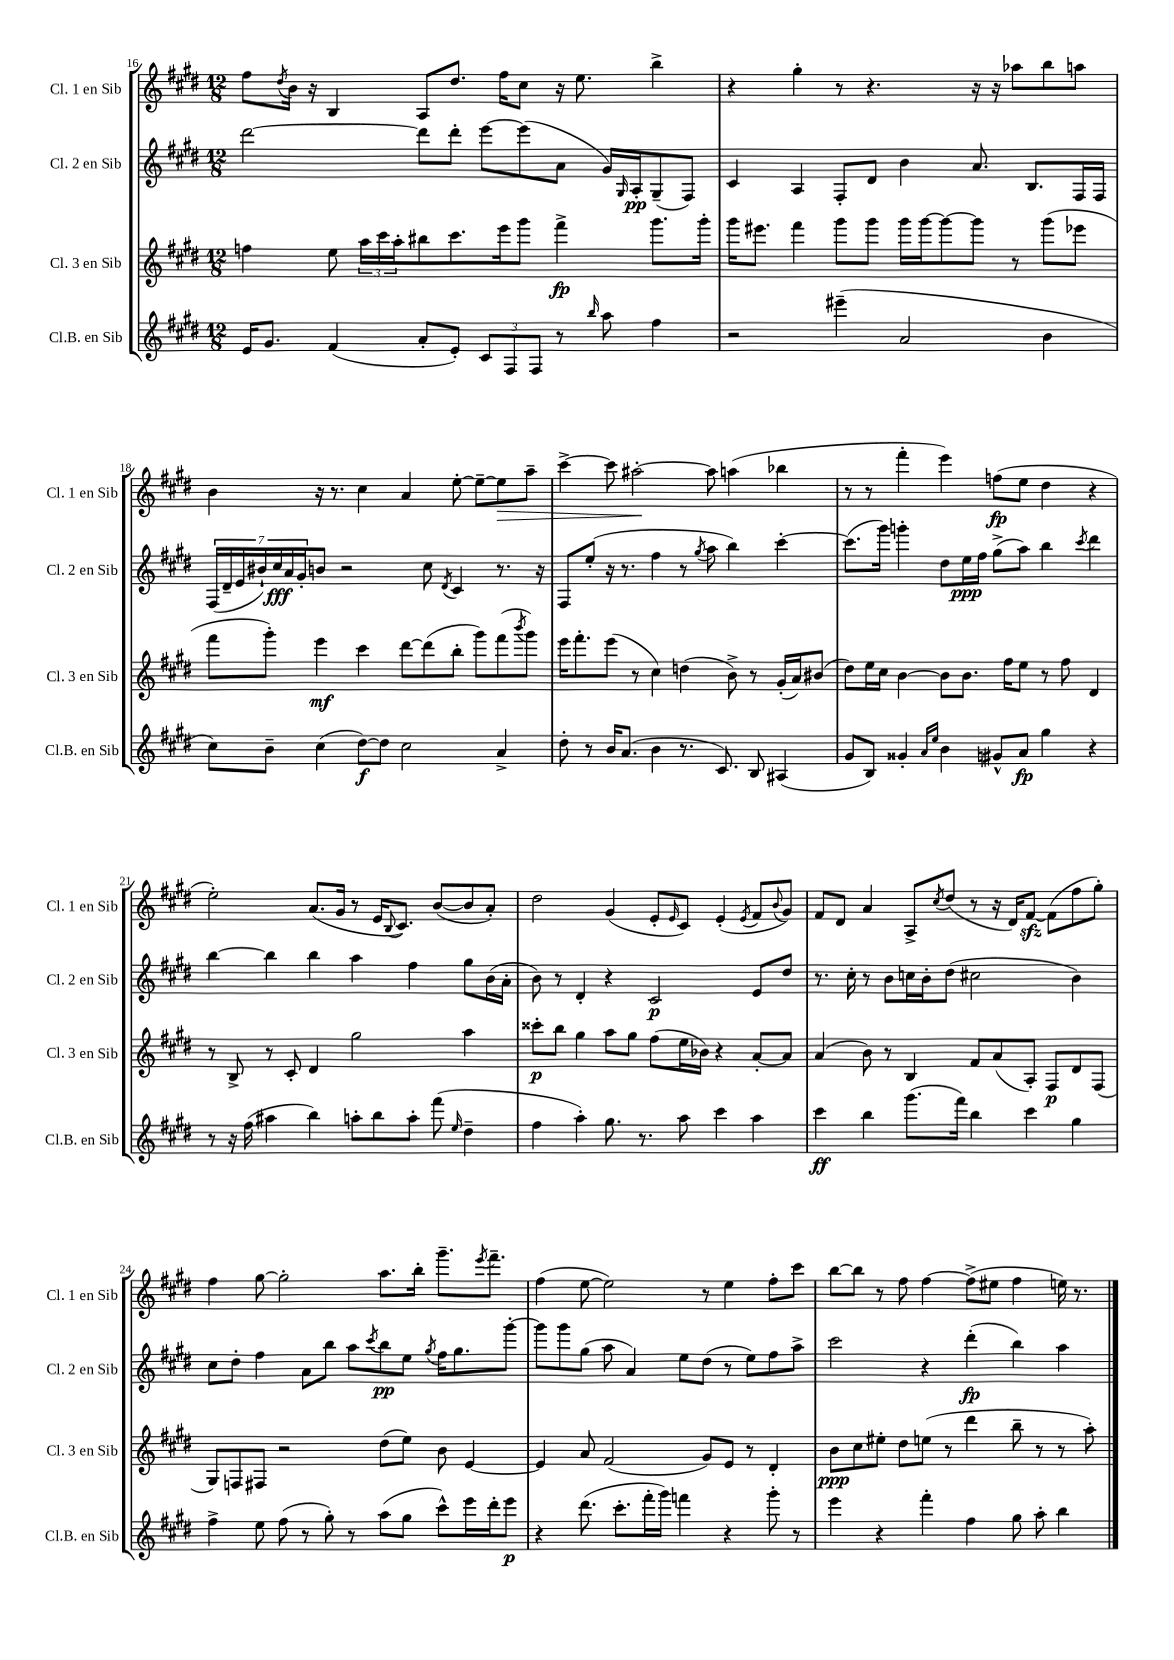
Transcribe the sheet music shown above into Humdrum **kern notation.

**kern	**kern	**kern	**kern
*staff4	*staff3	*staff2	*staff1
*clefG2	*clefG2	*clefG2	*clefG2
*k[f#c#g#d#]	*k[f#c#g#d#]	*k[f#c#g#d#]	*k[f#c#g#d#]
*M12/8	*M12/8	*M12/8	*M12/8
16e/LK	4ff\	[2ddd#\	8ff#\L
8.g#/J	.	.	.
.	.	.	8qdd#/
.	.	.	16b\Jk
.	.	.	16r
(4f#/	8ee\	.	4B/
.	24aa\LL	.	.
.	24ccc#\	.	.
.	24aa'\J	.	.
8a'/L	8bb#\	8ddd#\]L	8A/L
8e'/J)	8.ccc#\	8ddd#'\J	8.dd#/J
12c#/L	.	[8eee\L	.
.	16eee\k	.	16ff#\LK
12F#/	.	.	.
.	8ggg#\J	(8eee\]	8cc#\J
12F#/J	.	.	.
8r	4fff#^\	8a\J	16r
.	.	.	8.ee\
16qqbb/	.	.	.
8aa\	.	16g#/LL)	.
.	.	16qqG#/	.
.	.	16A'/J	.
4ff#\	8.ggg#\L	(8G#~/	4bb^\
.	.	8F#/J)	.
.	16ggg#'\Jk	.	.
=	=	=	=
2r	16ggg#\LK	4c#/	4r
.	8.eee#\J	.	.
.	4fff#\	4A/	4gg#'\
(4eee#~\	8ggg#\L	8F#'/L	8r
.	8ggg#\J	8d#/J	4.r
2a/	16ggg#\LL	4b\	.
.	[16ggg#\J	.	.
.	8ggg#\_	.	.
.	8ggg#\]J	8.a/	16r
.	.	.	16r
.	8r	.	8aa-\L
.	.	8.B/L	.
4b\	(8ggg#\L	.	8bb\
.	8eee-\J	16F#/L	8aa\J
.	.	16F#/JJ	.
=	=	=	=
8cc#\L)	8fff#\L	(28F#/LL	4b\
.	.	28d#~/	.
.	.	28e/	.
.	.	28b#`/)	.
8b~\J	8ggg#'\J)	.	.
.	.	28cc#/	.
.	.	28a/	.
.	.	28g#'/J	.
(4cc#\	4eee\	8b/J	16r
.	.	.	8.r
.	.	2r	.
[8dd#\L)	4ccc#\	.	4cc#\
8dd#\]J	.	.	.
2cc#\	[8ddd#\L	.	4a/
.	(8ddd#\]	8cc#\	.
.	.	8qd#/	.
.	8bb'\J	4c#/	[8ee'\
.	8ggg#\L)	.	8ee~\_L
4a^/	(8fff#\	8.r	8ee\]
.	8qbbb/	.	.
.	8ggg#\J)	.	8aa~\J
.	.	16r	.
=	=	=	=
8dd#'\	16eee\LK	8F#/L	[4ccc#^\
.	8.fff#'\	.	.
8r	.	(8ee'/J	.
16b/LK	(8eee\J	16r	8ccc#\]
(8.a/J	.	8.r	.
.	8r	.	[2aa#'\
4b\	4cc#\)	4ff#\	.
8.r	(4dd\	8r	.
.	.	8qgg#/	.
.	.	8aa\	8aa#\]
8.c#/)	.	.	.
.	8b^\)	4bb\)	(4aa\
8B/	8r	.	.
(4A#/	(16g#'/LL	[4ccc#'\	4bb-\
.	16a/J)	.	.
.	(8b#/J	.	.
=	=	=	=
8g#/L	8dd#\L)	(8.ccc#\]L	8r
8B/J)	16ee\L	.	8r
.	16cc#\JJ	16ggg#\Jk)	.
4g##'/	[4b\	4ggg'\	4fff#'\
16qqa/LL	.	.	.
16qqee/JJ	.	.	.
4b\	8b\]L	8dd#\L	4eee\)
.	8.b\J	16ee\L	.
.	.	16ff#\JJ	.
8g#^^/L	.	(8gg#^\L	(8ff\L
.	16ff#\LK	.	.
8a/J	8ee\J	8aa\J)	8ee\J
4gg#\	8r	4bb\	4dd#\
.	8ff#\	.	.
.	.	8qccc#/	.
4r	4d#/	4ddd#\	4r
=	=	=	=
8r	8r	[4bb\	2ee'\)
16r	8B^/	.	.
(16ff#\	.	.	.
4aa#\	8r	4bb\]	.
.	8c#'/	.	.
4bb\)	4d#/	4bb\	(8.a/L
.	.	.	16g#/Jk
8aa'\L	2gg#\	4aa\	8r
8bb\	.	.	16e/LK
.	.	.	8qqB/
.	.	.	8.c#/J)
8aa'\J	.	4ff#\	.
(8fff#\	.	.	([8b/L
16qqee/	.	.	.
4dd#~\	4aa\	8gg#\L	8b/]
.	.	(16b\L	8a'/J)
.	.	16a'\JJ	.
=	=	=	=
4ff#\	8ccc##'\L	8b\)	2dd#\
.	8bb\J	8r	.
4aa'\)	4gg#\	4d#'/	.
8.gg#\	8aa\L	4r	(4g#/
.	8gg#\J	.	.
8.r	.	.	.
.	(8ff#\L	2c#/	8e'/L
.	.	.	16qqe/
8aa\	16ee\L	.	8c#/J)
.	16b-\JJ)	.	.
4ccc#\	4r	.	(4e'/
.	.	.	8qe/
4aa\	[8a'/L	8e/L	8f#/L
.	.	.	8qqb/
.	8a/]J	8dd#/J	8g#/J)
=	=	=	=
4ccc#\	(4a/	8.r	8f#/L
.	.	.	8d#/J
.	.	16cc#'\	.
4bb\	8b\)	8r	4a/
.	8r	8b\L	.
(8.ggg#\L	4B/	16cc\L	8A^/L
.	.	16b'\J	.
.	.	.	8qcc#/
.	.	(8dd#\J	(8dd#/J
16fff#\Jk)	.	.	.
4bb\	8f#/L	2cc#\	8r
.	(8a/	.	16r
.	.	.	16d#/LK)
4ccc#\	8A'/J)	.	[8f#/J
.	8F#/L	.	(8f#\]L
4gg#\	8d#/	4b\)	8ff#\
.	(8F#/J	.	8gg#'\J)
=	=	=	=
4ff#^\	8G#/L)	8cc#\L	4ff#\
.	8F/	8dd#'\J	.
8ee\	8F#/J	4ff#\	[8gg#\
(8ff#\	2r	.	2gg#'\]
8r	.	8a\L	.
8gg#'\)	.	8bb\J	.
8r	.	8aa\L	.
.	.	8qccc#/	.
(8aa\L	(8dd#\L	8bb\	8.aa\L
8gg#\J	8ee\J)	8ee\J	.
.	.	.	16bb'\Jk
.	.	8qgg#/	.
8ccc#^^\L)	8b\	16ff#\LK	8.ggg#~\L
.	.	8.gg#\	.
16eee\L	[4e/	.	.
.	.	.	8qeee/
16ddd#'\J	.	.	8.fff#~\J
8eee\J	.	[8ggg#'\J	.
=	=	=	=
4r	4e/]	8ggg#\]L	(4ff#\
.	.	8ggg#\	.
(8.ddd#\	8a/	(8gg#\J	[8ee\
.	(2f#/	8aa\	2ee\])
8.ccc#'\L	.	.	.
.	.	4a/)	.
16fff#'\L	.	.	.
16ggg#\JJ)	.	.	.
4fff\	.	8ee\L	.
.	8g#/L)	(8dd#\J	8r
4r	8e/J	8r	4ee\
.	8r	8ee\L)	.
8ggg#'\	4d#'/	8ff#\	8ff#'\L
8r	.	8aa^\J	8ccc#\J
=	=	=	=
4eee\	8b\L	2ccc#\	[8bb\L
.	8cc#\	.	8bb\]J
4r	8ee#'\J	.	8r
.	8dd#\L	.	8ff#\
4fff#'\	(8ee\J	4r	[4ff#\
.	8r	.	.
4ff#\	4ddd#\	(4ddd#'\	(8ff#^\]L
.	.	.	8ee#\J
8gg#\	8bb~\	4bb\)	4ff#\
8aa'\	8r	.	.
4bb\	8r	4aa\	16ee\)
.	.	.	8.r
.	8aa'\)	.	.
==	==	==	==
*-	*-	*-	*-
